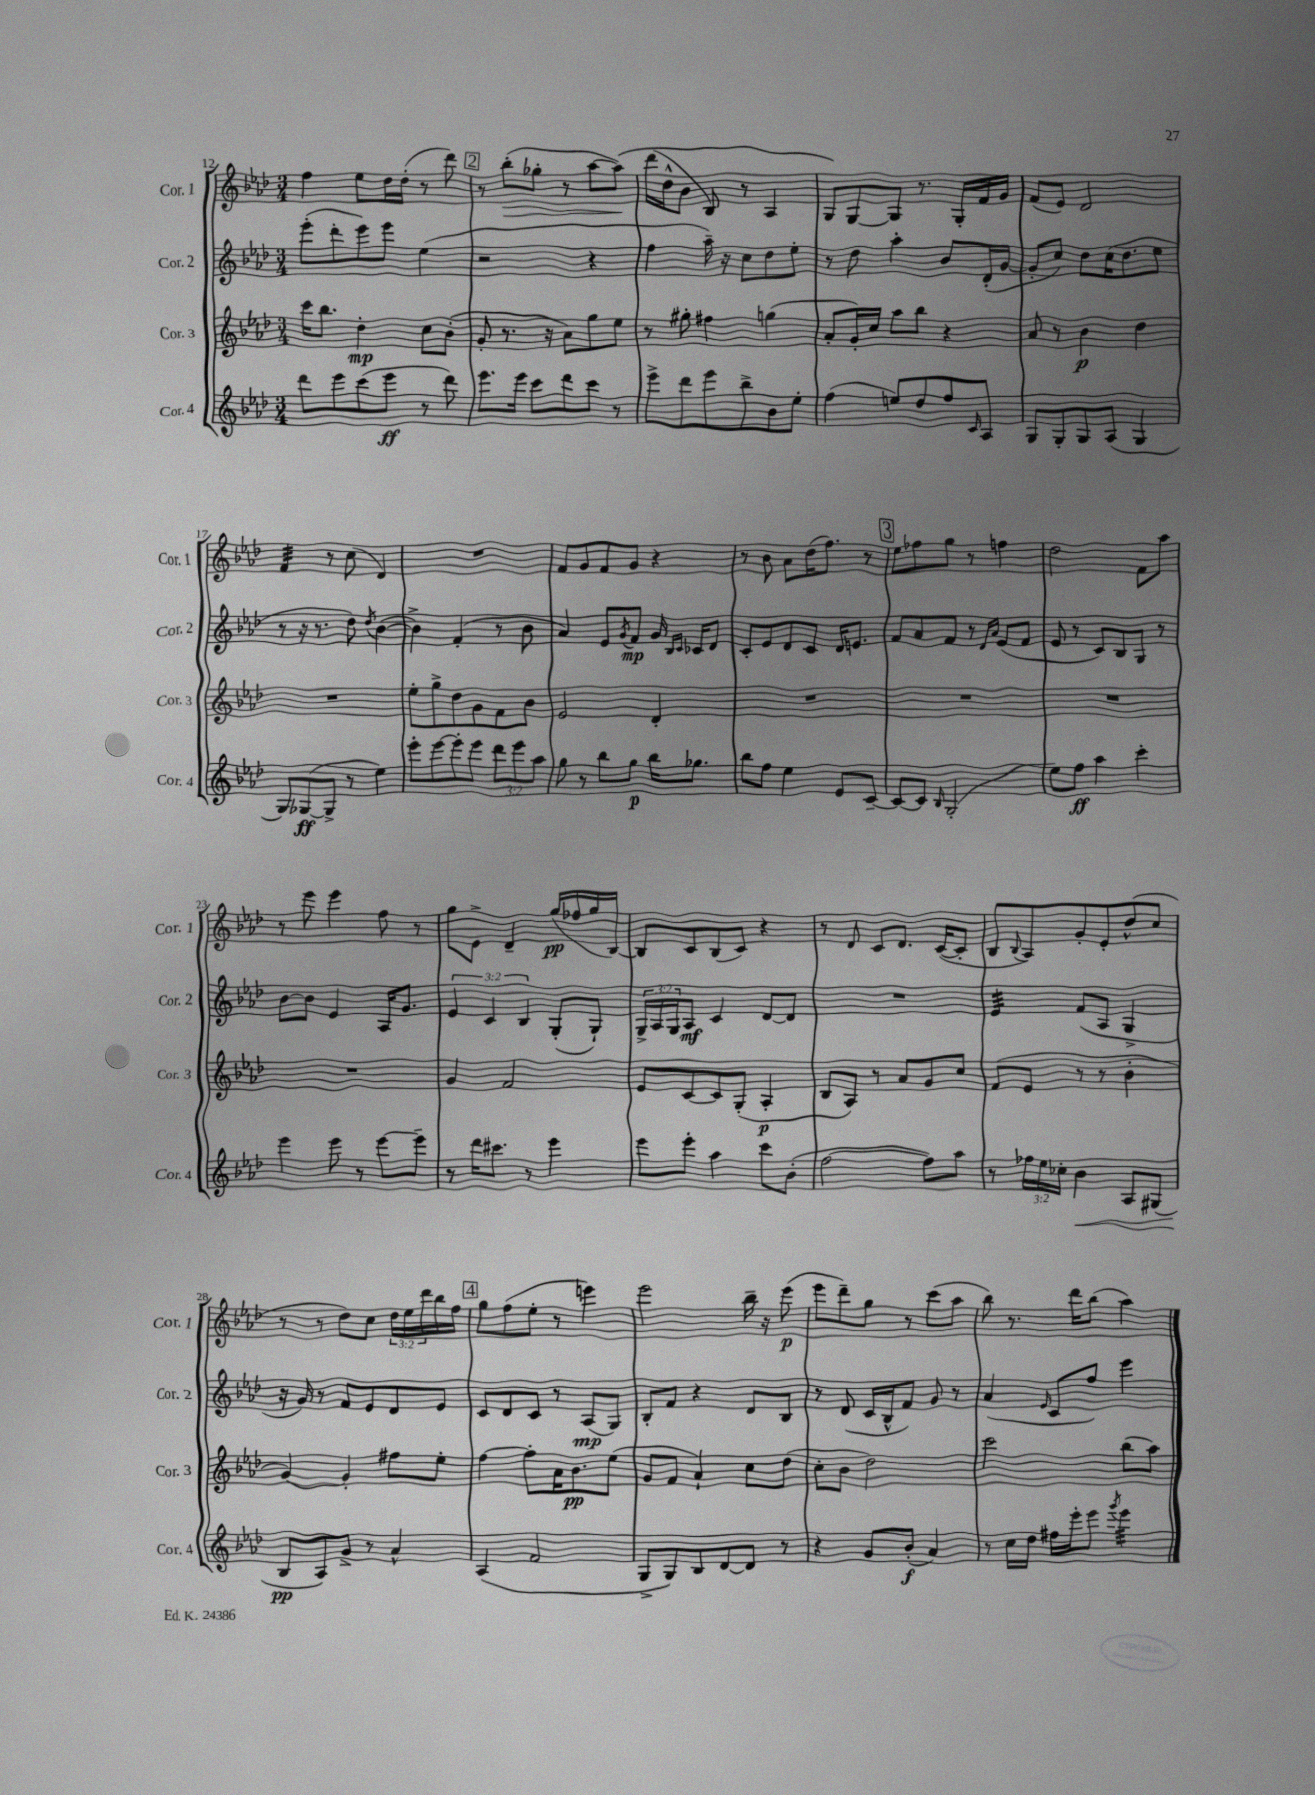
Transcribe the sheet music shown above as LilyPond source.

<<
\new StaffGroup <<
\new Staff = "s0" \with { instrumentName = "Cor. 1" shortInstrumentName = "Cor. 1" } {
    \clef treble \key aes \major \numericTimeSignature \time 3/4 \override Staff.TupletNumber.text = #tuplet-number::calc-fraction-text
    f''4 ees''8 des''16 des''16-.( r8 des'''8) |
    \mark \markup { \box "2" } r8 bes''8-.\>( ges''8-. r8 aes''8~ aes''8\!)\( |
    des'''16( des''16-^ bes'8 bes8) r8 aes4 |
    g8\) g8~ g8 r8. g16-. f'16 g'16 |
    f'8( ees'8) des'2 |
    f'4:32 r8 c''8( des'4) |
    R2. |
    f'8 g'8 f'8 g'8 r4 |
    r8 bes'8 aes'8 des''16( f''8.) r8 |
    \mark \markup { \box "3" } ees''8 fes''8 g''8 r8 f''4 |
    des''2 f'8 aes''8 |
    r8 ees'''8 ees'''4 f''8 r8 |
    g''8 ees'8-> des'4-- g''16\pp( fes''16 g''16 bes16~) |
    bes8 c'8 bes8( c'8) r4 |
    r8 des'8 c'8 des'8. c'16~( c'8-. |
    bes8 \appoggiatura { bes8 } aes8) g'8-. ees'8-. des''8-^( c''8 |
    r8 r8 des''8) c''8 \tuplet 3/2 { des''16 ees''16 des'''16 } bes''16 f''16 |
    \mark \markup { \box "4" } g''8 f''8( ees''8-. r8 e'''4) |
    ees'''2 bes''16-- r16 ees'''8\p( |
    ees'''8 des'''8--) g''8 r8 c'''8( aes''8 |
    bes''8) r8. des'''16 bes''8( aes''4) \bar "|." |
}
\new Staff = "s1" \with { instrumentName = "Cor. 2" shortInstrumentName = "Cor. 2" } {
    \clef treble \key aes \major \numericTimeSignature \time 3/4 \override Staff.TupletNumber.text = #tuplet-number::calc-fraction-text
    ees'''8-.( des'''8-. ees'''8) ees'''8 ees''4( |
    \mark \markup { \box "2" } r2 r4 |
    f''4 aes''16--) r16 c''8 des''8 ees''8-. |
    r8 des''8 aes''4-. bes'8 des'16-.( g'16~ |
    g'8-. c''8) des''8 c''16( des''8. ees''8 |
    r8 r16 r8. des''8) \acciaccatura { des''8 } bes'4~( |
    bes'4->) f'4-.( r8 bes'8 |
    aes'4) ees'8 \acciaccatura { g'8 } f'8\mp g'16 \grace { bes16 c'16 } ces'16 des'8 |
    c'8-. ees'8 des'8 c'8 des'16 e'8. |
    \mark \markup { \box "3" } f'8 aes'8 f'8 r8 \grace { des'16 aes'16 } ees'8( f'8 |
    ees'8 r8 c'8) bes8 g8 r8 |
    bes'8~ bes'8 ees'4 aes16 g'8. |
    \tuplet 3/2 { ees'4 c'4 bes4 } g8-.( g8-!) |
    \tuplet 3/2 { g16-> aes16 g16 } aes8\mf c'4 des'8~ des'8 |
    R2. |
    ees'4:32 f'8( aes8 g4-> |
    r16 g'16) r8 f'8 ees'8 des'8 ees'8 |
    \mark \markup { \box "4" } c'8 des'8 c'8 r8 aes8\mp( g8) |
    bes8-. f'8 r4 des'8 bes8 |
    r8 des'8( c'16 bes16-^ f'8) g'8 r8 |
    aes'4( \grace { ees'16 } c'8 f''8) ees'''4 \bar "|." |
}
\new Staff = "s2" \with { instrumentName = "Cor. 3" shortInstrumentName = "Cor. 3" } {
    \clef treble \key aes \major \numericTimeSignature \time 3/4
    c'''16 bes''8. des''4-.\mp c''8 bes'8-.( |
    \mark \markup { \box "2" } g'8-. r8. r16 aes'8) g''8 ees''8 |
    r8 gis''8-. fis''4 g''4( |
    aes'8-. g'16-.) c''16 aes''8 bes''8 r4 |
    aes'8 r8 bes'4\p des''4 |
    R2. |
    ees''8-. g''8-> des''8 g'8 f'8 bes'8 |
    ees'2 des'4-. |
    R2. |
    \mark \markup { \box "3" } R2. |
    R2. |
    R2. |
    g'4 f'2 |
    ees'8 c'8~ c'8 g8-.( aes4-.\p |
    bes8 aes8) r8 aes'8 g'8 c''8 |
    f'8( ees'8 r8 r8 bes'4-. |
    g'4~) g'4-. fis''8 ees''8-. |
    \mark \markup { \box "4" } f''4~ f''8-. aes'16 bes'8.\pp ees''8( |
    g'8 f'8 aes'4-!) c''8 des''8( |
    c''8-. bes'8 des''2) |
    c'''2 bes''8( aes''8) \bar "|." |
}
\new Staff = "s3" \with { instrumentName = "Cor. 4" shortInstrumentName = "Cor. 4" } {
    \clef treble \key aes \major \numericTimeSignature \time 3/4 \override Staff.TupletNumber.text = #tuplet-number::calc-fraction-text
    des'''8 ees'''8 c'''8( ees'''8\ff r8 des'''8) |
    \mark \markup { \box "2" } ees'''8. ees'''16 c'''8 des'''8 c'''8 r8 |
    ees'''8-> des'''8 ees'''8 bes''8-> bes'8 ees''8-. |
    f''4( e''8) des''8 f''8 \grace { c'16 } aes8 |
    g8 g8-. g8 aes8( g4 |
    g8) ges8~\ff( ges8-> r8 ees''4) |
    ees'''8-. ees'''8~ ees'''8-. ees'''8 \tuplet 3/2 { des'''8 ees'''8 aes''8 } |
    g''8 r8 bes''8 g''8\p bes''16 ges''8. |
    bes''8 f''8 ees''4 ees'8 c'8~-- |
    \mark \markup { \box "3" } c'8~ c'8 \grace { bes16 } g2-.( |
    ees''8) f''8\ff aes''4 c'''4-. |
    ees'''4 ees'''8 r8 ees'''8~ ees'''8-- |
    r8 des'''16 cis'''8. r8 ees'''4 |
    ees'''8 ees'''8-. aes''4 c'''8 bes'8-.( |
    f''2~ f''8) aes''8 |
    r8 \tuplet 3/2 { fes''16 ees''16 ces''16-. } bes'4\< aes8 gis8( |
    bes8\pp\! aes8) g'8-> r8 aes'4-^ |
    \mark \markup { \box "4" } aes4( f'2 |
    g8-> g8) bes8 des'8~ des'8 r8 |
    r4 g'8 bes'8-.\f( aes'4) |
    r8 c''16 des''16 fis''16 ees'''16-. ees'''8 \acciaccatura { g'''8 } ees'''4:32 \bar "|." |
}
>>
>>
\layout { \context { \Score currentBarNumber = #12 } }
